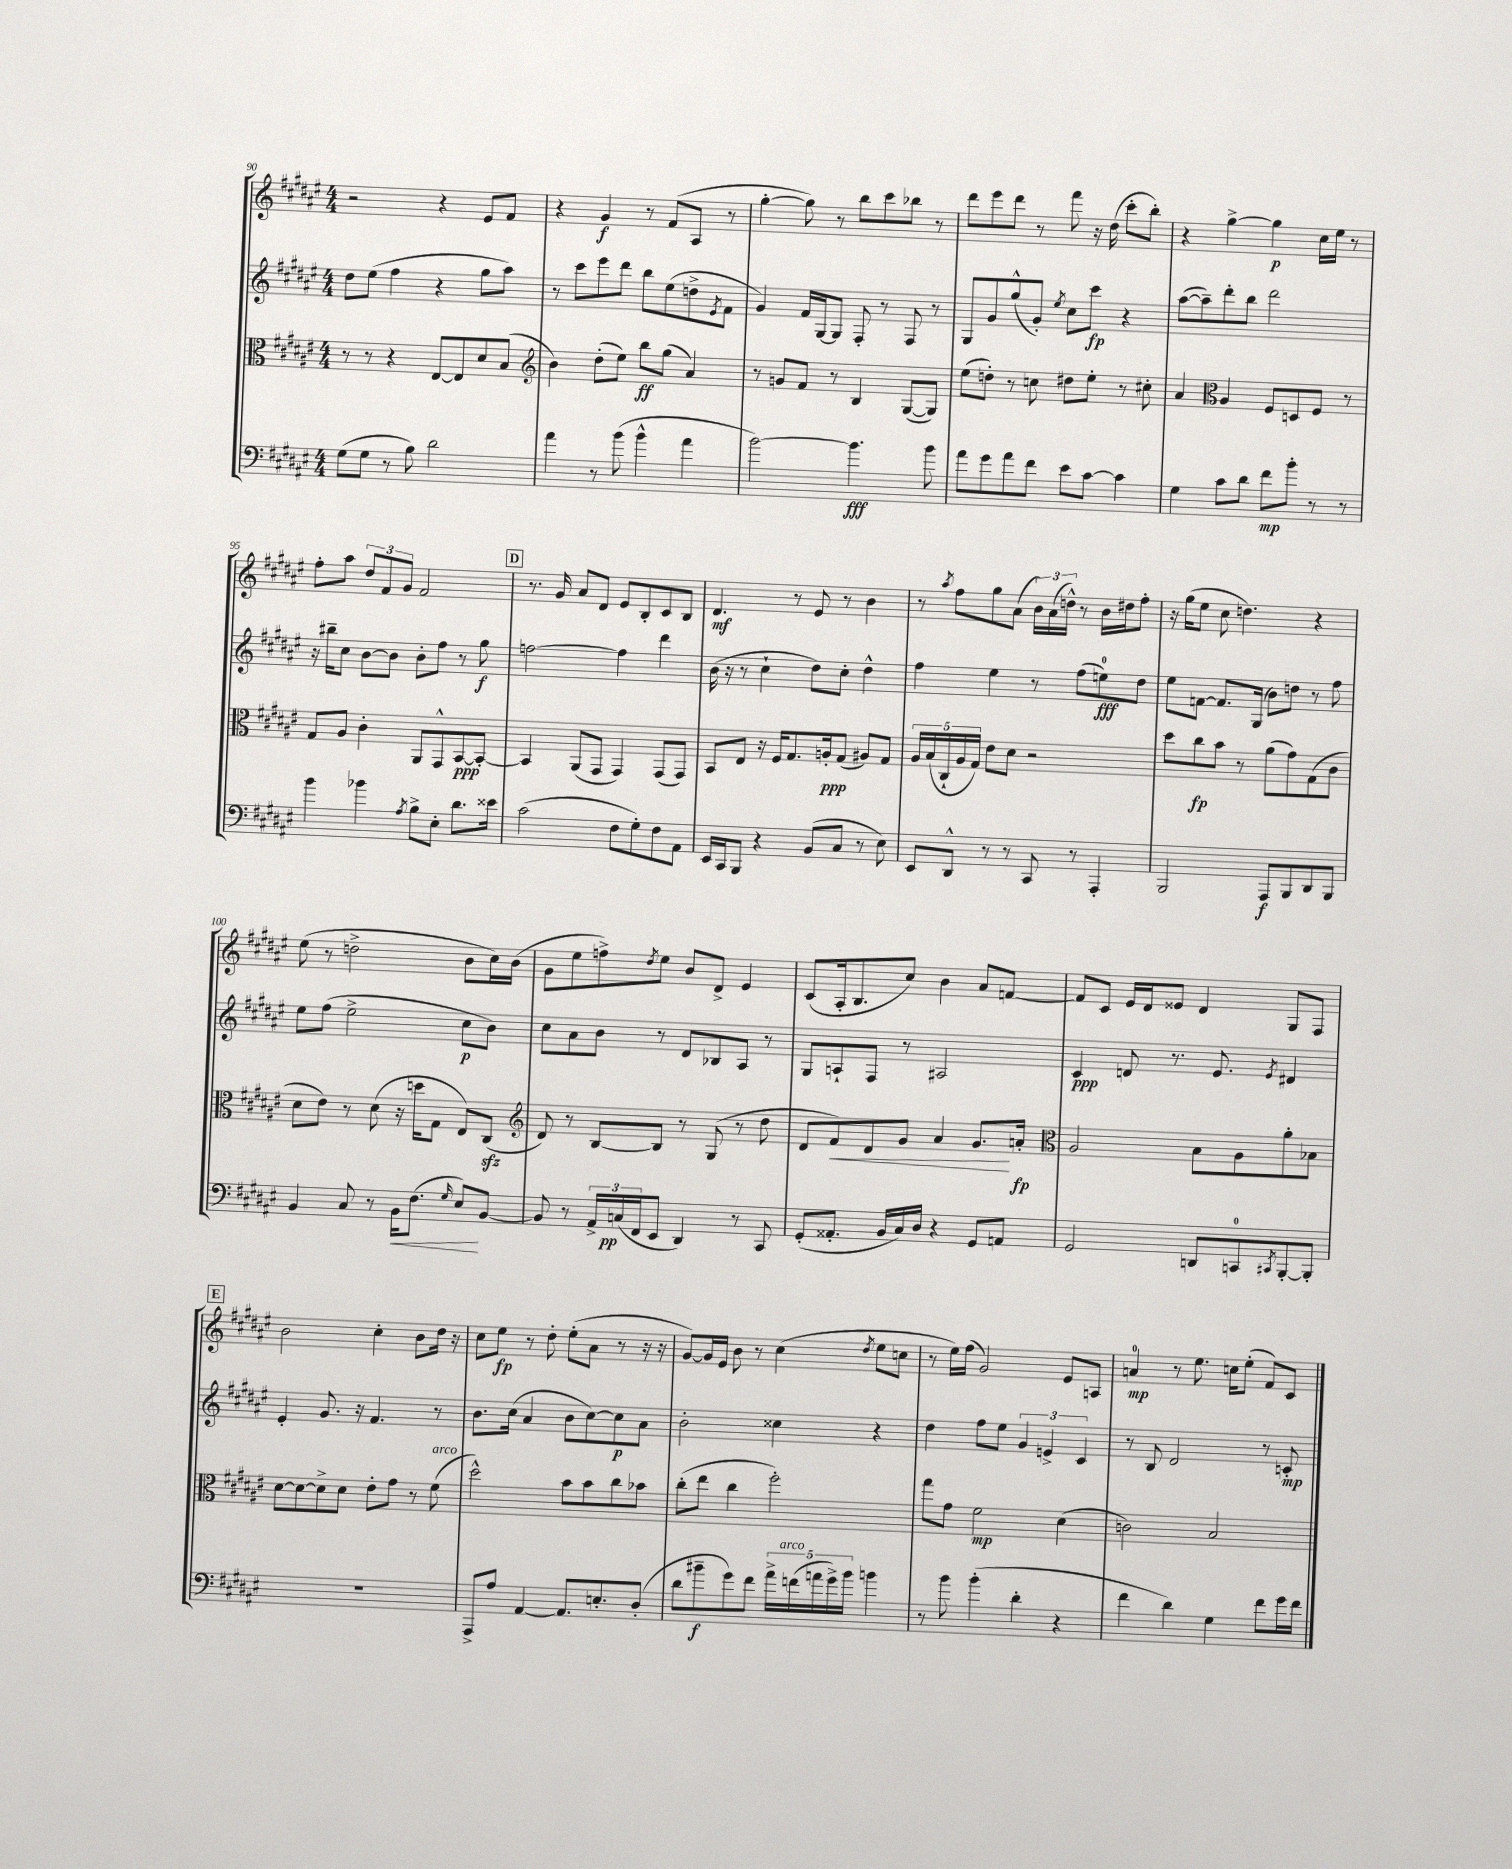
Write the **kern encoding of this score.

**kern	**kern	**kern	**kern
*staff4	*staff3	*staff2	*staff1
*clefF4	*clefC3	*clefG2	*clefG2
*k[f#c#g#d#a#e#]	*k[f#c#g#d#a#e#]	*k[f#c#g#d#a#e#]	*k[f#c#g#d#a#e#]
*M4/4	*M4/4	*M4/4	*M4/4
(8G#\L	8r	8dd#\L	2r
8G#\J	8r	(8ee#\J	.
8r	4r	4ff#\	.
8B\)	.	.	.
2d#\	[8E#/L	4r	4r
.	8E#/]	.	.
.	8d#/	8gg#\L	8e#/L
.	(8B/J	8aa#\J)	8f#/J
=	=	=	=
*	*clefG2	*	*
4a#\	4b\)	8r	4r
.	.	8ccc#\L	.
8r	(8dd#'\L	8eee#\	4g#/
(8b\	8ee#\J)	8ddd#\J	.
4b^^\	8bb\L	8bb\L	8r
.	(8gg#\J	(8ee#\	(8f#/L
4a#\	4a#/)	8dd^\	8A#/J
.	.	8qe#/	.
.	.	8f#\J	8r
=	=	=	=
[2b\)	8r	4g#/)	[4gg#'\
.	8g/L	.	.
.	8f#/J	16f#/LL	8gg#\])
.	.	[16G#/J	.
.	8r	8G#/]J	8r
4.b\]	4B/	8F#'/	8bb\L
.	.	8r	8ccc#\
.	([8G#/L	8F#/	8bb-\J
8b\	8G#/]J)	8r	8r
=	=	=	=
8a#\L	(8ee#\L	8G#/L	8ddd#\L
8g#\	8dd'\J)	8g#/	8eee#\
8a#\	8r	(8gg#^^/	8ddd#\J
8f#\J	8cc\	8g#'/J)	8r
.	.	8qee#/	.
8e#\L	8dd#\L	8cc#\L	8fff#\
[8c#\J	8ee#'\J	8ccc#\J	16r
.	.	.	(16dd#\
4c#\]	8r	4r	8ccc#'\L
.	8cc#'\	.	8bb'\J)
=	=	=	=
4G#\	4a#/	([8aa#\L	4r
.	.	8aa#~\])	.
*	*clefC3	*	*
8c#\L	4A#/	8ddd#'\	[4gg#^\
8d#\J	.	8bb\J	.
8f#\L	8F#/L	2ddd#\	4gg#\]
8b'\J	8D/	.	.
8r	8F#/J	.	16cc#\LL
.	.	.	16ee#\JJ
8r	8r	.	8r
=	=	=	=
4b\	8G#/L	16r	8ff#'\L
.	.	16bb#~\LK	.
.	8A#/J	8cc#\J	8aa#\J
4b-\	4c#'\	[8b\L	12dd#/L
.	.	.	12f#/
.	.	8b\]J	.
.	.	.	12g#/J
8qA#/	.	.	.
8B^\L	8AA#/L	8b'\L	2f#/
8E#'\J	8GG#^^/	8ff#\J	.
8.d#\L	[8BB/	8r	.
.	8BB'/_J	8gg#\	.
16e##\Jk	.	.	.
=	=	=	=
(2c#\	4BB/]	[2ff\	8.r
.	.	.	16g#/
.	(8AA#/L	.	8a#/L
.	8GG#/J	.	8d#/J
8F#\L	4GG#/)	4ff\]	8e#/L
8G#'\)	.	.	8B'/
8F#\	(8GG#/L	4ddd#\	8c#/
8AA#\J	8GG#/J)	.	8B/J
=	=	=	=
16EE#/LL	8BB/L	(16b\	4.d#/
16CC#/J	.	16r	.
8BBB/J	8E#/J	8r	.
4r	16r	4cc#`\	.
.	16F#/LK	.	.
.	8.G#/	.	8r
(8BB/L	.	8dd#\L)	8e#/
.	16A'/k	.	.
8C#/J	(8G#/J	8cc#'\J	8r
8r	8A#/L)	4dd#^^\	4b\
8E#\)	8G#/J	.	.
=	=	=	=
8EE#/L	20A#/LL	4ff#\	8r
.	(20B/	.	.
.	20C#`/	.	.
.	.	.	8qaa#/
8DD#^^/J	.	.	8ff#\L
.	20A#/	.	.
.	20G#/JJ)	.	.
8r	8e#\L	4ee#\	8gg#\
8r	8d#\J	.	(8a#\J
8CC#/	2r	8r	24b\LL)
.	.	.	(24a#\
.	.	.	24dd^^\JJ)
8r	.	(8ff#\L	8r
4AAA#'/	.	8ee\)	16b\LL
.	.	.	16dd#\J
.	.	8dd#\J	8ff#'\J
=	=	=	=
2BBB/	8dd#\L	8ee#\L	16r
.	.	.	(16gg#\LK
.	8cc#\	[8f\J	8ee#\J
.	8b\J	8.f/]L	8cc#\
.	8r	.	4.dd\)
.	.	(16G#/Jk	.
8AAA#/L	(8a#\L	8b\L)	.
8BBB/	8g#\)	8dd\J	.
8DD#/	(8G#\	8r	4r
8BBB/J	8c#\J	8ff#\	.
=	=	=	=
4BB/	8d#\L	8ee#\L	(8ee#\
.	8e#\J)	(8ff#\J	8r
8C#/	8r	2ee#^\	2dd^\
8r	(8d#\	.	.
16BB\LK	16r	.	.
(8.F#\J	16dd\LK	.	.
.	8G#\J	.	.
16qqG#/	.	.	.
8E#/L)	8E#/L)	8cc#\L	8b\L
[8BB/J	(8C#/J	8b\J)	16cc#\L)
.	.	.	(16b\JJ
=	=	=	=
*	*clefG2	*	*
8BB/]	8d#/)	8cc#\L	8g#\L
8r	8r	8a#\	8ee#\
24AA#^/LL	[8B/L	8b\J	8ff^\)
(24C/	.	.	.
24FF#/J	.	.	.
.	.	.	8qdd#/
8EE#/J	8B/]J	8r	8ee#\J
4DD#/)	8r	8d#/L	8b/L
.	(8G#/	8B-/	8d#^/J
8r	8r	8A#/J	4e#/
8CC#/	8dd#\	8r	.
=	=	=	=
(8GG#'/L	8d#/L	8G#/L	(8c#/L
8.AA##'/J	8f#/)	8A`/	16A#'/k
.	.	.	8.B/
.	8d#/	8F#/J	.
16BB/LL	.	.	.
16C#/)	8g#/J	8r	8cc#/J)
16D#/JJ	.	.	.
4r	4a#/	2A#/	4b\
8GG#/L	8.g#/L	.	8a#/L
8AA/J	.	.	[8f/J
.	16a'/Jk	.	.
=	=	=	=
*	*clefC3	*	*
2GG#/	2A#/	4c#/	8f/]L
.	.	.	8c#/J
.	.	8d/	16e#/LL
.	.	.	16d#/J
.	.	8.r	8e##/J
8DD/L	8B\L	.	4d#/
.	.	8.e#/	.
8CC/	8A#\	.	.
8qCC#/	.	8qe#/	.
[8BBB'/	8a#'\	4d#/	8G#/L
8BBB'/]J	8B-\J	.	8F#/J
=	=	=	=
1r	[8d#\L	4e#'/	2b\
.	8d#\_	.	.
.	8d#^\]	8.g#/	.
.	8d#\J	.	.
.	.	16r	.
.	8e#'\L	4.f#/	4cc#'\
.	8g#\J	.	.
.	8r	.	8b\L
.	(8f#\	8r	16dd#\Jk
.	.	.	16r
=	=	=	=
8AAA#^/L	2dd#^^\)	8.b\L	8cc#\L
8A#/J	.	.	8ee#\J
.	.	(16cc#\Jk	.
[4AA#/	.	4a#/	8r
.	.	.	8dd#'\
8.AA#/]L	8b\L	8b\L	(8ee#'\L
.	8b\	[8cc#\)	8a#\J
8.E'/	.	.	.
.	8cc#\	8cc#\]	8r
(8D#'/J	8b-\J	8a#\J	16r
.	.	.	16r
=	=	=	=
8d#\L	(8cc#'\L	2b'\	[8g#/L)
8b#~\	8ee#\J	.	16g#/]L
.	.	.	16e#/JJ
8g#\)	4cc#\	.	8b\
8f#\J	.	.	8r
20a#^\LL	2ff#'\)	4cc##\	(4cc#\
(20f\	.	.	.
20a\	.	.	.
20g#^\)	.	.	.
20b#\JJ	.	.	.
.	.	.	8qdd#/
4b\	.	4r	8ee#\L
.	.	.	8cc\J
=	=	=	=
8r	8gg#\L	4dd#\	8r
8b\	8g#\J	.	16ee#\LL)
.	.	.	(16ff#\JJ
(4b'\	2f#\	8ff#\L	2g#/)
.	.	8ee#\J	.
4d#'\	.	6g#/	.
.	.	6e^/	.
4r	(4d#\	.	8e#/L
.	.	6c#/	.
.	.	.	8A/J
=	=	=	=
4f#\	2c\)	8r	4a/
.	.	8B/	.
4d#\)	.	2d#/	8r
.	.	.	8.ee#\
4G#\	2B/	.	.
.	.	.	16cc\LK
.	.	.	(8ee#'\J
8f#\L	.	8r	8f#/L)
16g#\L	.	8c'/	8c#/J
16f#\JJ	.	.	.
==	==	==	==
*-	*-	*-	*-
